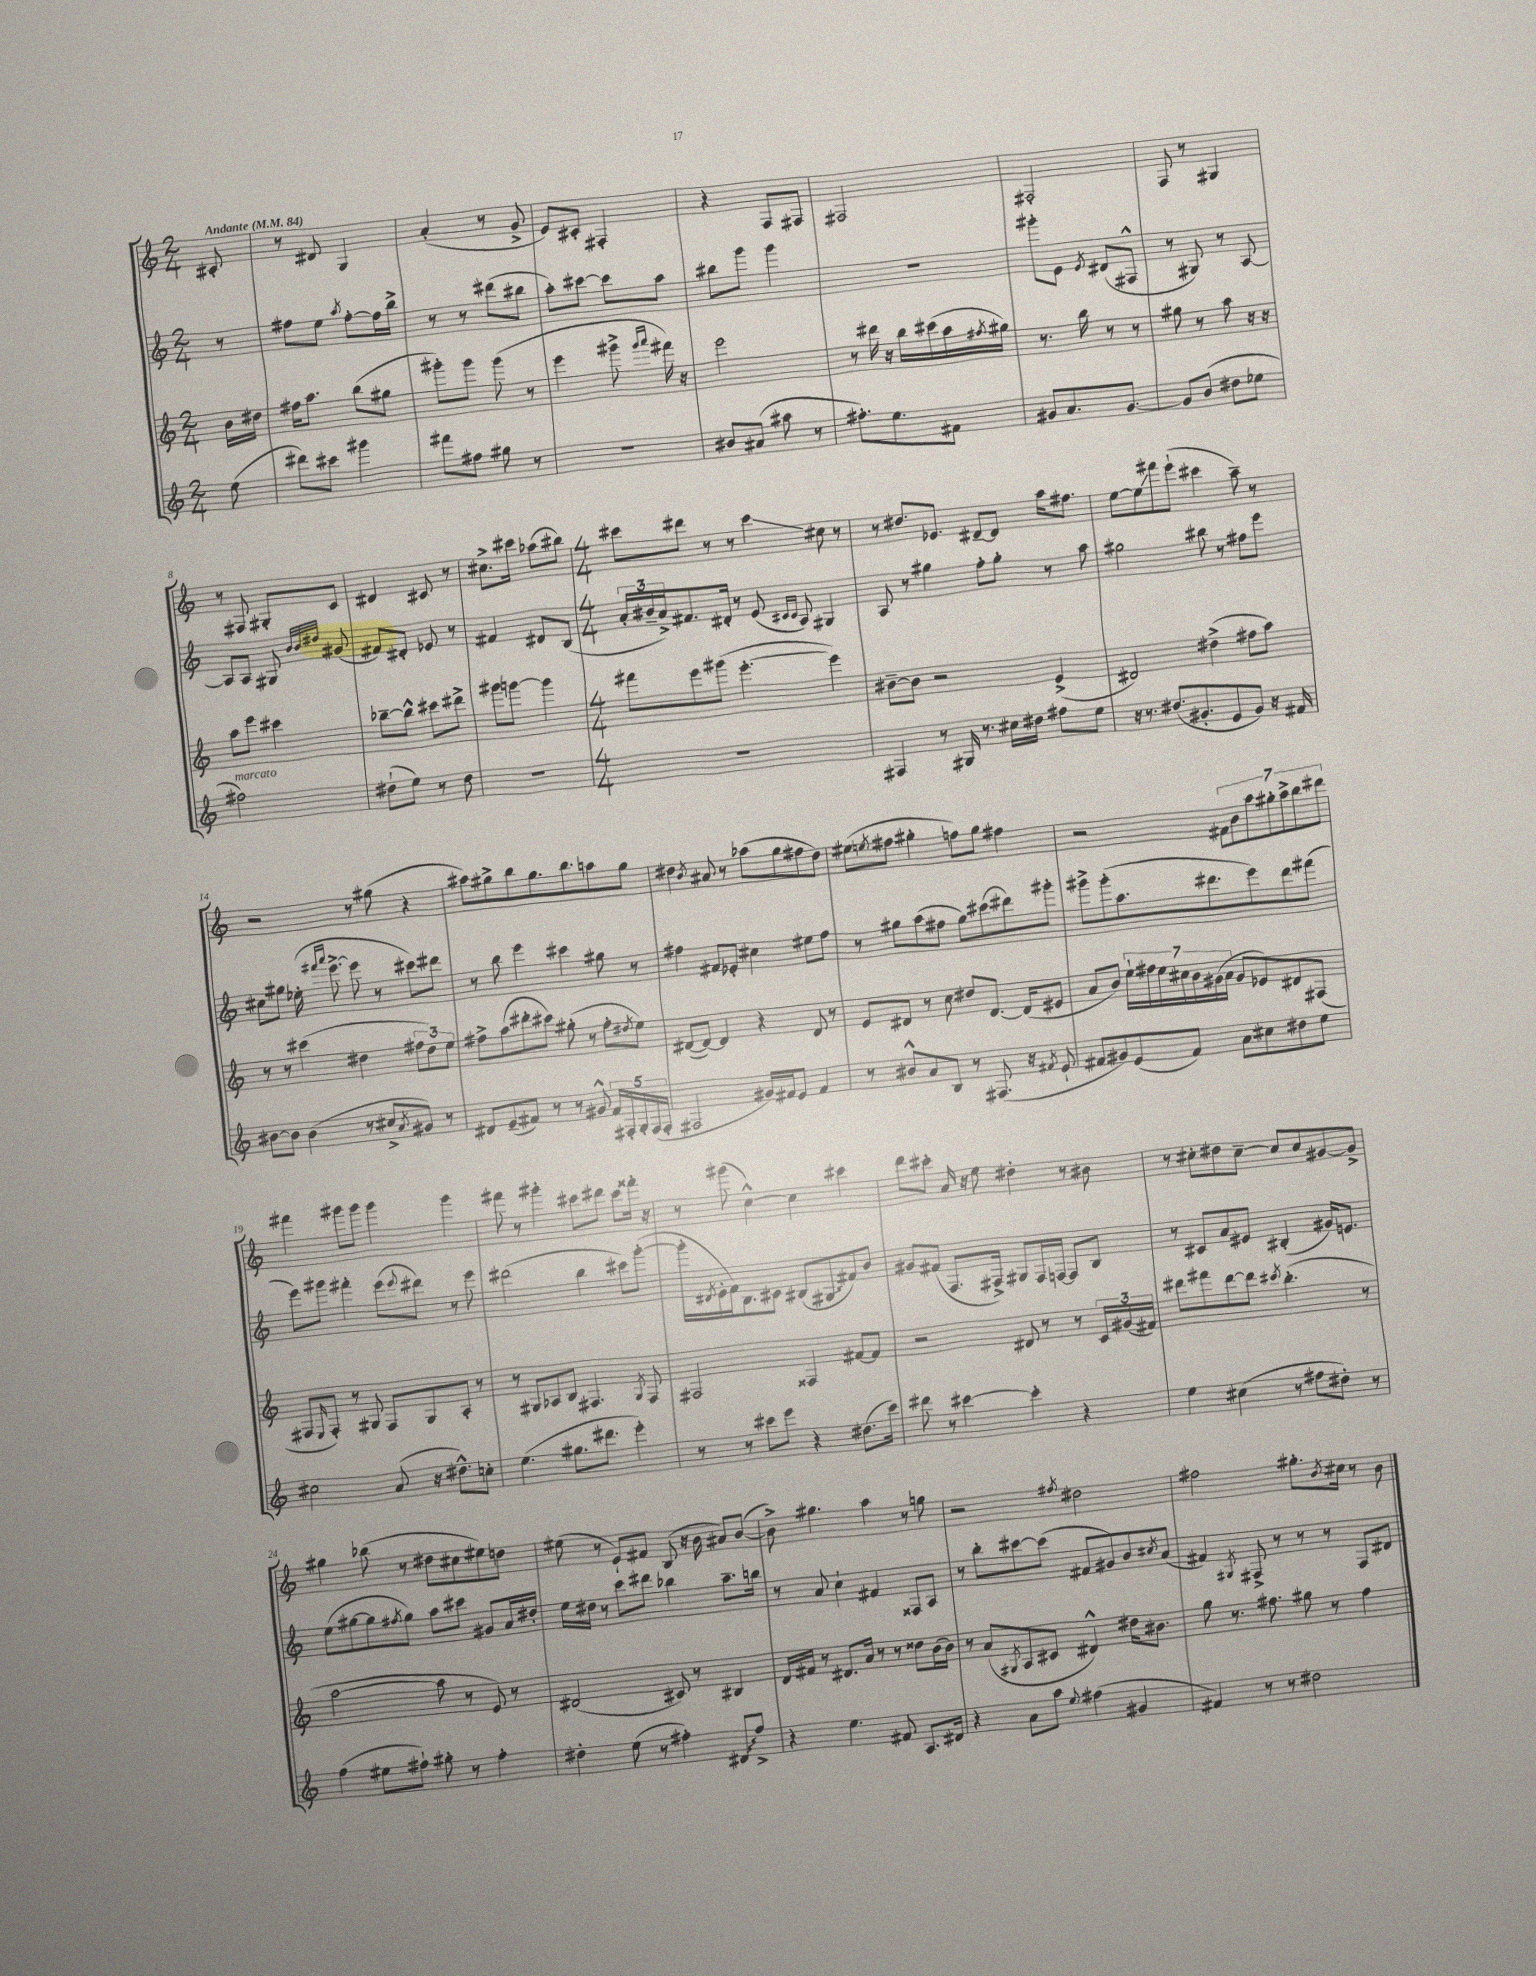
<<
\new StaffGroup <<
\new Staff = "s0" {
    \clef treble \key c \major \numericTimeSignature \time 2/4 \partial 8 \tempo "Andante" 4 = 84
    cis'8-. |
    r8 dis'8 g4 |
    a'4-.( r8 g'8-> |
    e'8) cis'8-. fis4-. |
    r4 f8 fis8 |
    fis2 |
    fis2-. |
    f8 r8 gis4 |
    r8 fis8 gis8-. c'8 |
    dis'4 cis'8 r8 |
    cis''8.-> cis'''16 aes''8( bis''8) |
    \numericTimeSignature \time 4/4 cis'''8 dis'''8 r8 r8 cis'''4\glissando cis''8 r8 |
    r8 dis''8. ees'8. dis'8~-- dis'8 a''16 fis''8. |
    e''8~ e''8\glissando fis'''8 e'''8-!( cis'''4 a''8--) r8 |
    r2 r8 gis''8( r4 |
    ais''8) gis''8-> b''8 gis''8. b''8. a''8 gis''8 |
    dis''4 \acciaccatura { b'8 } ais'8 r8 aes''8( g''8 fis''8 dis''8) |
    eis''8( \acciaccatura { e''8 } fis''8 gis''4-. f''8) gis''8 fis''4 |
    r2 \tuplet 7/4 { fis'8 b'8 a''8 gis''8-. a''8-> b''8 dis'''8 } |
    fis'''4 gis'''8 gis'''8 gis'''4 gis'''4 |
    fis'''8 r8 gis'''4-. cis'''8 dis'''8 cis'''8 fisis'''16-. r16 |
    r8 gis'''8( c''4~-^) c''4 cis'''4 |
    d'''8 cis'''8-. a'16 r16 e''8 dis''4-. r8 bis'8 |
    r8 cis''8-. dis''8 cis''8~-- cis''8 cis''8 gis'8~ gis'8-> |
    gis''4 bes''8( r8 dis''8 cis''8 eis''8) d''8 |
    eis''8( r8 e'8-!) fis'8 b8( r16 b'16 ais'8) b'8~( |
    b'8->) gis''4. a''4 r8 g''8 |
    r2 \acciaccatura { fis''8 } dis''2 |
    fis''2 gis''8.-. \acciaccatura { b'8 } cis''16 r8 b'8 \bar "|." |
}
\new Staff = "s1" {
    \clef treble \key c \major \numericTimeSignature \time 2/4 \partial 8
    r8 |
    fis''8 e''8 \acciaccatura { a''8 } fis''8~-. fis''16 b''16-> |
    r8 r8 dis'''8( bis''8 |
    a''8-.) cis'''8~ cis'''8 a''8 |
    bis''8 g'''8 g'''4 |
    R2 |
    gis'''8-. e'8 \acciaccatura { e'8 } dis'8( fis8-^ |
    r8 gis8) r8 a8~ |
    a8 a8 gis8 \grace { b'32 b'32 dis''32 } gis'8( |
    fis'8) dis'8-. ees'8 r8 |
    fis'4 dis'8 b8( |
    \numericTimeSignature \time 4/4 \tuplet 3/2 { a'16-. bis'16-- a'16->) } fis'8. dis'16-. r8 e'8( \grace { cis'16 cis'16 } a8) gis4 |
    a8 r8 gis''4 f''8-. gis''8-. r8 a''8 |
    gis''2 bis''8 r8 fis''8 e'''8 |
    cis''8 gis''8 ees''16-.( \grace { fis'''16 a'''16 } e'''8.~-> e'''8 r8 cis'''8) dis'''8 |
    r8 b''8 e'''4 cis'''4 gis''8 r8 |
    fis''4 fis'8 ees'8-. cis''4 eis''8 fis''8 |
    r8 gis''8 a''8( fis''8 gis''8) cis'''8( dis'''8) gis'''8-. |
    gis'''8-> gis'''8-.( a''8. dis'''8. e'''8) dis'''8 fis'''8( |
    e'''8) gis'''8 fis'''4-. e'''8( \appoggiatura { e'''8 } dis'''8) r8 e'''8 |
    dis'''2( b''4 cis'''8) g'''8~-.( |
    g'''16-. \acciaccatura { dis'8 } e'16-. f'16) b8. cis'8 bis8( \once \override Glissando.style = #'zigzag gis8\glissando fis'8) b'8 |
    gis'8 fis'8( f8. fis16->) gis8 fis16 f16~ f8 b8 |
    r8 cis'8 a'8 eis'8 bis4-.( gis'16) e'8. |
    e''8( gis''8~ gis''8 \acciaccatura { fis''8 } gis''8) a''8 cis'''8 gis'8 a'16 dis''16-. |
    e''16 dis''16 r8 c'''8 dis'''8 bes''4 a''8.-- b''16 |
    r8 a'8 c''4-! fis'4 fisis8 a8 |
    r8 b''8-. cis'''8~ cis'''8( fis'8 gis'8) b'8 \acciaccatura { cis''8 } a'8( |
    fis'4) \acciaccatura { gis8 } fis8-> r8 r8 r8 fis8 dis'8 \bar "|." |
}
\new Staff = "s2" {
    \clef treble \key c \major \numericTimeSignature \time 2/4 \partial 8
    b'16 dis''16 |
    fis''16 a''8. b''8( gis''8 |
    gis'''8-.) gis'''8 gis'''8( r8 |
    e'''4 gis'''8-> \grace { gis'''16 a'''16 } fis'''16) r16 |
    e'''2 |
    r8 dis'''16 r16 b''16 cis'''16( a''16 \acciaccatura { fis''8 } gis''16) |
    r8. b''16 r8 r8 |
    gis''8 r8 a''8 r16 r16 |
    a''8 e'''8 cis'''4 |
    bes''8~-- bes''8-^ cis'''8 dis'''8-> |
    gis'''8 g'''8~ g'''4 |
    \numericTimeSignature \time 4/4 fis'''8 e'''8 gis'''8( e'''4.~-. e'''4) |
    bis'8~-- bis'8 r2 e'4->( |
    dis'2) dis''4->( fis''8 a''8) |
    r8 r8 cis'''4( dis''4 \tuplet 3/2 { fis''8 dis''8) e''8 } |
    fis''8-> a''8( dis'''8-. cis'''8) gis''8-.( r8 fis''8-. \acciaccatura { dis''8 } e''8) |
    dis'8~( dis'8~) dis'4 r4 dis'8 r8 |
    e'8 dis'8 r8 c''8 dis''8 dis'8.~ dis'16( eis'8 |
    a'8 b'8) \tuplet 7/4 { e''16-! fis''16 e''16 cis''16 b'16 gis'16( a'16 } gis'8 ees'8) dis'8 fis8( |
    fis8 \grace { e16 } fis8-.) r8 gis8 fis8 gis8 a8-. r8 |
    r8 gis8 aes8 b8 fis4. \acciaccatura { gis8 } fis8 |
    fis2 fisis4 fis'8~ fis'8 |
    r2 dis'8 r8 r8 \tuplet 3/2 { c'16 gis'16( fis'16) } |
    dis'''8 fis'''8 dis'''8~ dis'''8 \acciaccatura { cis'''8 } b''4.-.( r8 |
    a''2~ a''8 r8 e'8) r8 |
    dis'2( cis'8) r8 bis4 |
    d'16 fis'16 r8 dis'8. a'16 r8 r8 disis''8 b'16( b'16) |
    r8 a'8( \acciaccatura { gis8 } a8 cis'8 dis'4-^) dis''16 bis'8. |
    g''8 r8. fis''8. gis''8 r8 fis''4 \bar "|." |
}
\new Staff = "s3" {
    \clef treble \key c \major \numericTimeSignature \time 2/4 \partial 8
    e''8( |
    dis'''8) cis'''8 gis'''4 |
    fis'''8 fis''8 gis''8 r8 |
    r2 |
    bis'8 ais'8( ais''8 r8 |
    fis''8.-.) e''8. fis'8 |
    gis'8 a'8. gis'8.~ |
    gis'8 b'8( dis''8 ees''8 |
    fis''2^\markup { \italic "marcato" }) |
    dis''8-!( e''8) r8 dis''8 |
    R2 |
    \numericTimeSignature \time 4/4 R1 |
    fis4 r8 gis16 r8. cis''16 dis''16 fis''8 e''8 |
    r16 r8. dis''8.( gis'8.-. e'8 gis'8) r16 fis'16 |
    bis'8~ bis'8 bis'4( r8 cis''8-> \acciaccatura { a'8 } gis'8) r8 |
    dis'8 e'8--( fis'8) r8 r8 gis'8-^ \tuplet 5/4 { fis'16 fis16-. g16-. fis16( fis16-. } |
    fis2 gis'16) fis'16 e'8 fis'4 |
    r8 bis'8-^ a'8 b8 r8 fis8.( r16 \acciaccatura { fis'8 } e'8-! |
    fis'8 gis'8) e'8( fis'8) a'8 cis''8 dis''8 e''8 |
    cis''2 a'8( r16 dis''8.-^) c''8-. |
    e''4.( gis''8. dis'''8. e'''4-.) |
    r8 r8 cis'''8 e'''8 r4 dis''8.( cis'''16) |
    dis'''8 r8 cis'''4~ cis'''4-. r4 |
    e''4 cis''4( r8 fis''8 dis''8-.) r8 |
    f''4( eis''8 fis''8-!) gis''8-. r8 fis''4-. |
    dis''4-. e''8( r8 fis''4-.) \once \override Glissando.style = #'zigzag dis'8\glissando fis''8-> |
    r4 e''4. fis'8 a8. dis'16 |
    r4 a'8 a''8 \appoggiatura { e''8 } fis''4( gis'4 |
    fis'4) r8 r8 dis''2 \bar "|." |
}
>>
>>
